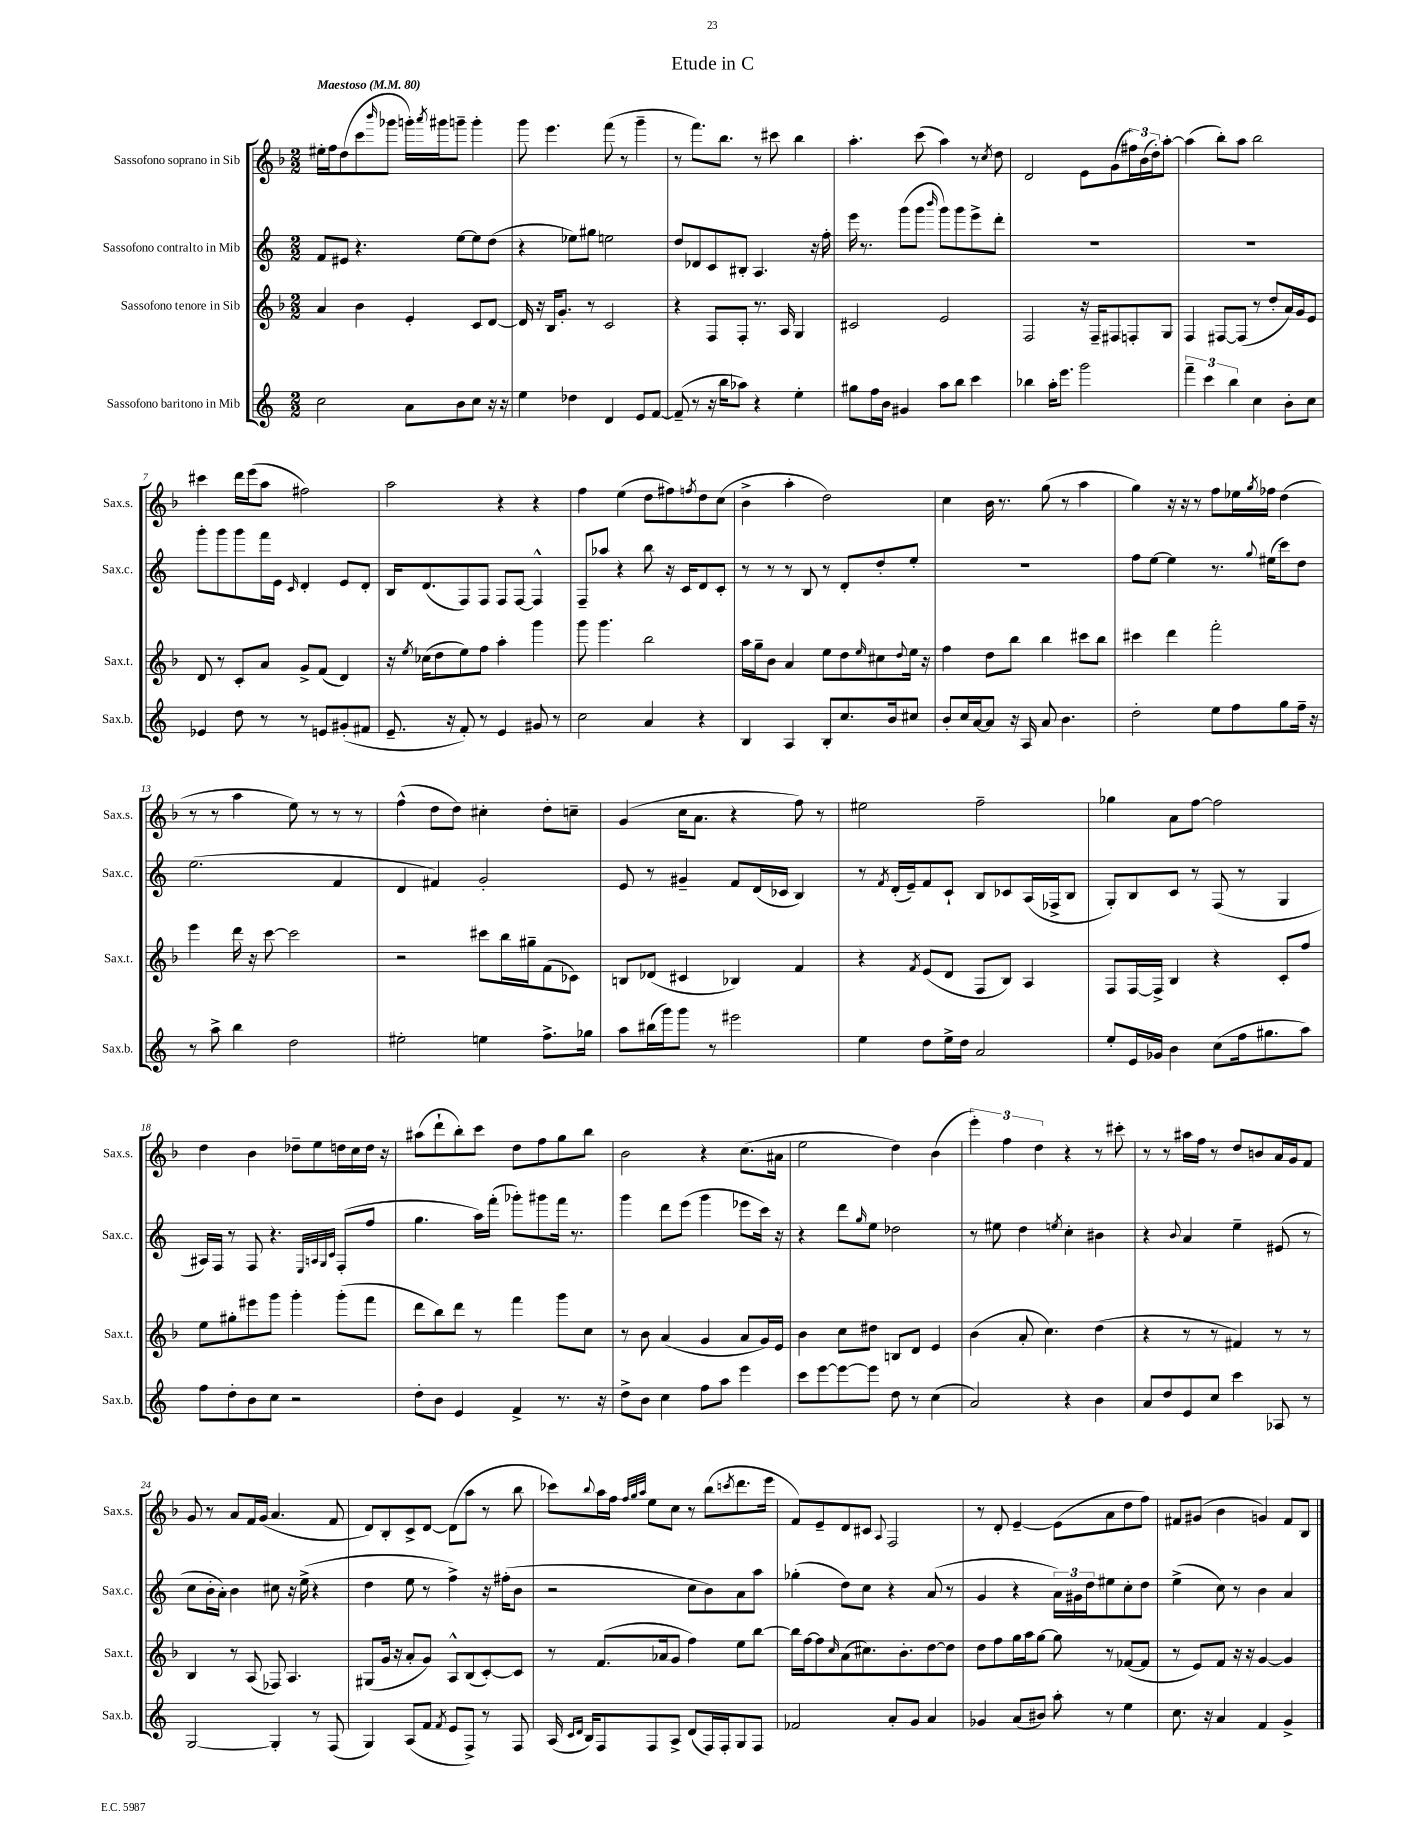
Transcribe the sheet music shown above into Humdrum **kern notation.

**kern	**kern	**kern	**kern
*staff4	*staff3	*staff2	*staff1
*clefG2	*clefG2	*clefG2	*clefG2
*k[]	*k[b-]	*k[]	*k[b-]
*M2/2	*M2/2	*M2/2	*M2/2
*MM80	*MM80	*MM80	*MM80
2cc\	4a/	8f/L	16ee#'\LL
.	.	.	16ff\J
.	.	8e#/J	(8dd\
.	4b-\	4.r	8ccc\
.	.	.	16qqbbb-/
.	.	.	8ggg-\J
8a\L	4e'/	.	16ggg'\LL)
.	.	.	8qaaa/
.	.	.	16ggg#\J
8b\	.	[8ee\L	8ggg~\J
8cc\J	8c/L	8ee\]	4ggg'\
16r	[8d/J	(8dd\J	.
16r	.	.	.
=	=	=	=
4ee\	16d/]	4r	8ggg\
.	16r	.	.
.	16B-/LK	.	4.eee\
.	8.g'/J	.	.
4dd-\	.	8ee-\L)	.
.	8r	8gg#\J	.
4d/	2c/	2ee\	(8fff\
.	.	.	8r
8e/L	.	.	4ggg~\
[8f/J	.	.	.
=	=	=	=
(8f~/]	4r	8dd/L	8r
8r	.	8d-/	8.fff\L)
16r	8F/L	8c/	.
16bb\LK	.	.	8.bb-\J
8aa-\J)	8F'/J	8B#'/J	.
4r	8.r	4.A/	8r
.	.	.	8ccc#\
.	16A/	.	.
4ee'\	4G/	.	4bb-\
.	.	16r	.
.	.	16ff'\	.
=	=	=	=
8gg#\L	2c#/	16eee\	4.aa'\
.	.	8.r	.
16ff\L	.	.	.
16b\JJ	.	.	.
4g#/	.	(8ggg\L	.
.	.	8ggg\J	(8ccc\
.	.	16qqbbb/	.
8aa\L	2e/	8ggg\L)	4aa\)
8bb\J	.	8ggg\	.
4ccc\	.	8eee^\	8r
.	.	.	8qcc/
.	.	8ddd'\J	8dd\
=	=	=	=
4bb-\	2F/	1r	2d/
16aa'\LK	.	.	.
8.eee\J	.	.	.
2ggg\	16r	.	8e\L
.	16F~/LK	.	.
.	8F#/	.	(8g\
.	8F'/	.	24ff#\L)
.	.	.	(24b-\
.	.	.	24dd'\J)
.	8G/J	.	[8aa'\J
=	=	=	=
6fff~\	4F/	1r	(4aa\]
6ccc\	.	.	.
.	[8F#/L	.	8bb-'\L)
6bb\	.	.	.
.	(8F#/]J	.	8aa\J
4cc\	8r	.	2bb-\
.	8dd'/L	.	.
8b'\L	16a/L)	.	.
.	16g/J	.	.
8cc\J	8e/J	.	.
=	=	=	=
4e-/	8d/	8ggg'\L	4ccc#\
.	8r	8ggg\	.
8dd\	8c'/L	8ggg\	16ddd\LL
.	.	.	(16eee\J
8r	8a/J	16fff\L	8aa\J
.	.	16e\JJ	.
.	.	16qqc/	.
8r	8g^/L	4d'/	2ff#\)
8e/L	(8f/J	.	.
(8g#'/	4d/)	8e/L	.
8f#/J	.	8d'/J	.
=	=	=	=
8.e~/	16r	16B/LK	2aa\
.	8qee/	.	.
.	(16cc-\LK	(8.d/	.
.	8dd\	.	.
16r	.	.	.
8f'/)	8ee\)	8F/)	.
8r	8ff\J	8F/J	.
4e/	4aa'\	8F/L	4r
.	.	[8F/J	.
8g#/	4ggg\	4F^^/]	4r
8r	.	.	.
=	=	=	=
2cc\	8ggg\	8F~/L	4ff\
.	4.ggg\	8aa-/J	.
.	.	4r	(4ee\
4a/	2bb-\	8bb\	8dd\L
.	.	16r	8ff#\)
.	.	16c/LK	.
.	.	.	8qff/
4r	.	8d/	8dd\
.	.	8c'/J	(8cc\J
=	=	=	=
4B/	16aa\LL	8r	4b-^\
.	16gg~\J	.	.
.	8b-\J	8r	.
4A/	4a/	8r	4aa'\
.	.	8B/	.
8B'/L	8ee\L	8r	2dd\)
8.cc/	8dd\	8d'/L	.
.	16qqee/	.	.
.	8cc#\	8dd'/	.
16b/k	.	.	.
.	8qqdd/	.	.
8cc#/J	16ee\Jk	8ee'/J	.
.	16r	.	.
=	=	=	=
8b'/L	4ff\	1r	4cc\
16cc/L	.	.	.
[16a/J	.	.	.
8a/]J	8dd\L	.	16b-\
.	.	.	8.r
16r	8bb-\J	.	.
16A/	.	.	.
8a/	4bb-\	.	(8gg\
4.b\	.	.	8r
.	8ccc#\L	.	4aa\
.	8bb-\J	.	.
=	=	=	=
2dd'\	4ccc#\	8ff\L	4gg\)
.	.	[8ee\J	.
.	4ddd\	4ee\]	16r
.	.	.	16r
.	.	.	8r
8ee\L	2fff'\	8.r	8ff\L
8ff\	.	.	16ee-\L
.	.	8qqgg/	8qgg/
.	.	(16ee#\LK	16ff-\JJ
8gg\	.	8ccc\)	(4dd\
16ff~\Jk	.	8dd\J	.
16r	.	.	.
=	=	=	=
8r	4eee\	(2.ee\	8r
8aa^\	.	.	8r
4bb\	16ddd\	.	4aa\
.	16r	.	.
.	[8ccc\	.	.
2dd\	2ccc\]	.	8ee\)
.	.	.	8r
.	.	4f/	8r
.	.	.	8r
=	=	=	=
2ee#'\	2r	4d/	(4ff^^\
.	.	4f#/)	8dd\L
.	.	.	8dd\J)
4ee\	8ccc#\L	2g'/	4cc#'\
.	16bb-\L	.	.
.	16gg#~\J	.	.
8.ff^\L	(8f\	.	8dd'\L
.	8c-\J)	.	8cc~\J
16gg-\Jk	.	.	.
=	=	=	=
8aa\L	8B/L	8e/	(4g/
(16bb#\L	(8d-/J	8r	.
16ggg\J)	.	.	.
8ggg\J	4c#/	4g#~/	16cc\LK
.	.	.	8.a\J
8r	.	.	.
2eee#\	4B-/)	8f/L	4r
.	.	(16d/L	.
.	.	16c-/JJ	.
.	4f/	4B/)	8ff\)
.	.	.	8r
=	=	=	=
4ee\	4r	8r	2ee#\
.	.	8qf/	.
.	.	(16d'/LL	.
.	.	16e~/J)	.
.	8qf/	.	.
8dd\L	(8e/L	8f/	.
16ee^\L	8d/J	8c`/J	.
16dd\JJ	.	.	.
2a/	8F/L	8B/L	2ff~\
.	8B-/J)	8c-/	.
.	4A/	(16A/L	.
.	.	16F-^/J	.
.	.	8B/J	.
=	=	=	=
8ee'/L	8F/L	8G'/L)	4gg-\
16e/L	[16F/L	8B/	.
16g-/JJ	16F^/]JJ	.	.
4b\	4B-/	8c/J	8a\L
.	.	8r	[8ff\J
(8cc\L	4r	(8F/	2ff\]
16ff\k	.	8r	.
8.gg#\	.	.	.
.	8c'/L	4G/	.
8aa\J)	8ff/J	.	.
=	=	=	=
8ff\L	8ee\L	16A#/LL)	4dd\
.	.	16F/JJ	.
8dd'\	8gg#'\	8r	.
8b\	8eee#\	8F/	4b-\
8cc\J	8ggg\J	4.r	.
2r	4ggg'\	.	8dd-~\L
.	.	.	8ee\
.	.	32qqE/LLL	.
.	.	32qqA/	.
.	.	32qqG/	.
.	.	32qqc/JJJ	.
.	(8ggg'\L	(8F'/L	16dd\L
.	.	.	16cc\
.	8fff\J	8ff/J	16dd\JJ
.	.	.	16r
=	=	=	=
8dd'\L	8ddd\L	4.gg\	(8aa#\L
8b\J	8bb-\)	.	8ddd`\
4e/	8ddd\J	.	8bb-'\)
.	8r	16aa\LL)	8ccc\J
.	.	(16fff'\JJ	.
4f^/	4fff\	8ggg-'\L)	8dd\L
.	.	8ggg#\	8ff\
8.r	8ggg\L	16fff\Jk	8gg\
.	.	8.r	.
.	8cc\J	.	8bb-\J
16r	.	.	.
=	=	=	=
8dd^\L	8r	4ggg\	2b-\
8b\J	8b-\	.	.
4cc\	(4a/	8ddd\L	.
.	.	(8eee\J	.
8ff\L	4g/	4ggg\	4r
8aa\J	.	.	.
4eee\	8a/L	8eee-\L	(8.cc\L
.	16g/L)	16ccc\Jk)	.
.	16e/JJ	16r	16a#\Jk
=	=	=	=
8ccc\L	4b-\	4r	2ee\
[8eee\	.	.	.
8eee\_	8cc\L	8ddd\L	.
.	.	16qqgg/	.
8eee\]J	8dd#\J	8ee\J	.
8dd\	8B/L	2dd-\	4dd\)
8r	8d/J	.	.
(4cc\	4e/	.	(4b-\
=	=	=	=
2a/)	(4b-\	8r	6eee'\)
.	.	8ee#\	.
.	.	.	6ff\
.	8a'/	4dd\	.
.	.	.	6dd\
.	4.cc\)	.	.
.	.	8qee/	.
4r	.	4cc'\	4r
4b\	(4dd\	4b#\	8r
.	.	.	8ccc#'\
=	=	=	=
8a/L	4r	4r	8r
8dd/	.	.	8r
.	.	8qqb/	.
8e/	8r	4a/	16aa#\LL
.	.	.	16ff\JJ
8cc/J	8r	.	8r
4ccc\	4f#/)	4ee~\	8dd/L
.	.	.	8b/
8A-/	8r	(8e#/	16a/L
.	.	.	16g/J
8r	8r	8r	8f/J
=	=	=	=
[2G/	4B-/	8cc\L	8g/
.	.	16b'\L	8r
.	.	16a'\JJ)	.
.	8r	4b\	8a/L
.	(8A/	.	16f/L
.	.	.	(16g/JJ
4G'/]	8F-/)	8cc#\	4.a/
.	4.A/	16r	.
.	.	(16ee^\	.
8r	.	4r	.
(8F/	.	.	8f/
=	=	=	=
4G/)	(8G#/L	4dd\	8d/L)
.	16g/Jk	.	8B-'/
.	16r	.	.
(8A/L	8a'/L	8ee\	8c^/
8f/J	8g/J)	8r	[8d/J
8qf/	.	.	.
8e/L	8A^^/L	4ff^\)	(8d\]L
8F^/J)	(8B-/	.	8aa\J
8r	[8c'/)	16r	8r
.	.	(16ff#'\LK	.
8F/	8c/]J	8b\J	8bb-\
=	=	=	=
(16A/	8r	2r	8ccc-\L)
16qqc/LL	.	.	.
16qqd/JJ	.	.	.
16B/LK)	.	.	.
.	.	.	8qqbb-/
8F/	(8.f/L	.	16aa\L
.	.	.	16ff\JJ
.	.	.	32qqff/LLL
.	.	.	32qqgg/
.	.	.	32qqaa/JJJ
8F/	.	.	8ee\L
.	16a-/k	.	.
8A^/J	8g/J	.	8cc\J
(8d/L	4ff\)	8cc\L	8r
16F/L)	.	8b\)	(8bb-\L
16F'/J	.	.	.
.	.	.	8qccc/
8G/	8ee\L	8a\	8.ddd\
8F/J	[8bb-\J	8aa\J	.
.	.	.	16eee\Jk
=	=	=	=
2f-/	16bb-\]LL	(4gg-'\	8f/L)
.	[16ff\J	.	.
.	8ff\]	.	8e~/
.	16qqcc/	.	.
.	(8a\	8dd\L)	8d/
.	8.cc#\)	8cc\J	8c#/J
.	.	.	8qqA/
8a'/L	.	4r	2F/
.	8.b-'\	.	.
8g/J	.	.	.
4a/	[8dd\	(8a/	.
.	8dd\]J	8r	.
=	=	=	=
4g-/	8dd\L	4g/	8r
.	8ff\	.	8d'/
(8a/L	16gg\L	4r	[4e~/
.	16aa\J	.	.
8b#/J)	[8gg\J	.	.
8aa'\	8gg\]	24a\LL)	(8e\]L
.	.	24g#\	.
.	.	24dd\J	.
8r	8r	8ee#\	8a\
4ee\	([8f-/L	8cc'\	8dd\
.	8f-/]J	8dd\J	8ff\J)
=	=	=	=
8.cc\	8r	(4ee^\	8f#/L
.	8e/L)	.	(8g#/J
16r	.	.	.
4a/	8f/J	8cc\)	4b-\
.	16r	8r	.
.	16r	.	.
4f/	[4g/	4b\	4g/)
4g^/	4g/]	4a/	8f#/L
.	.	.	8B-/J
==	==	==	==
*-	*-	*-	*-
